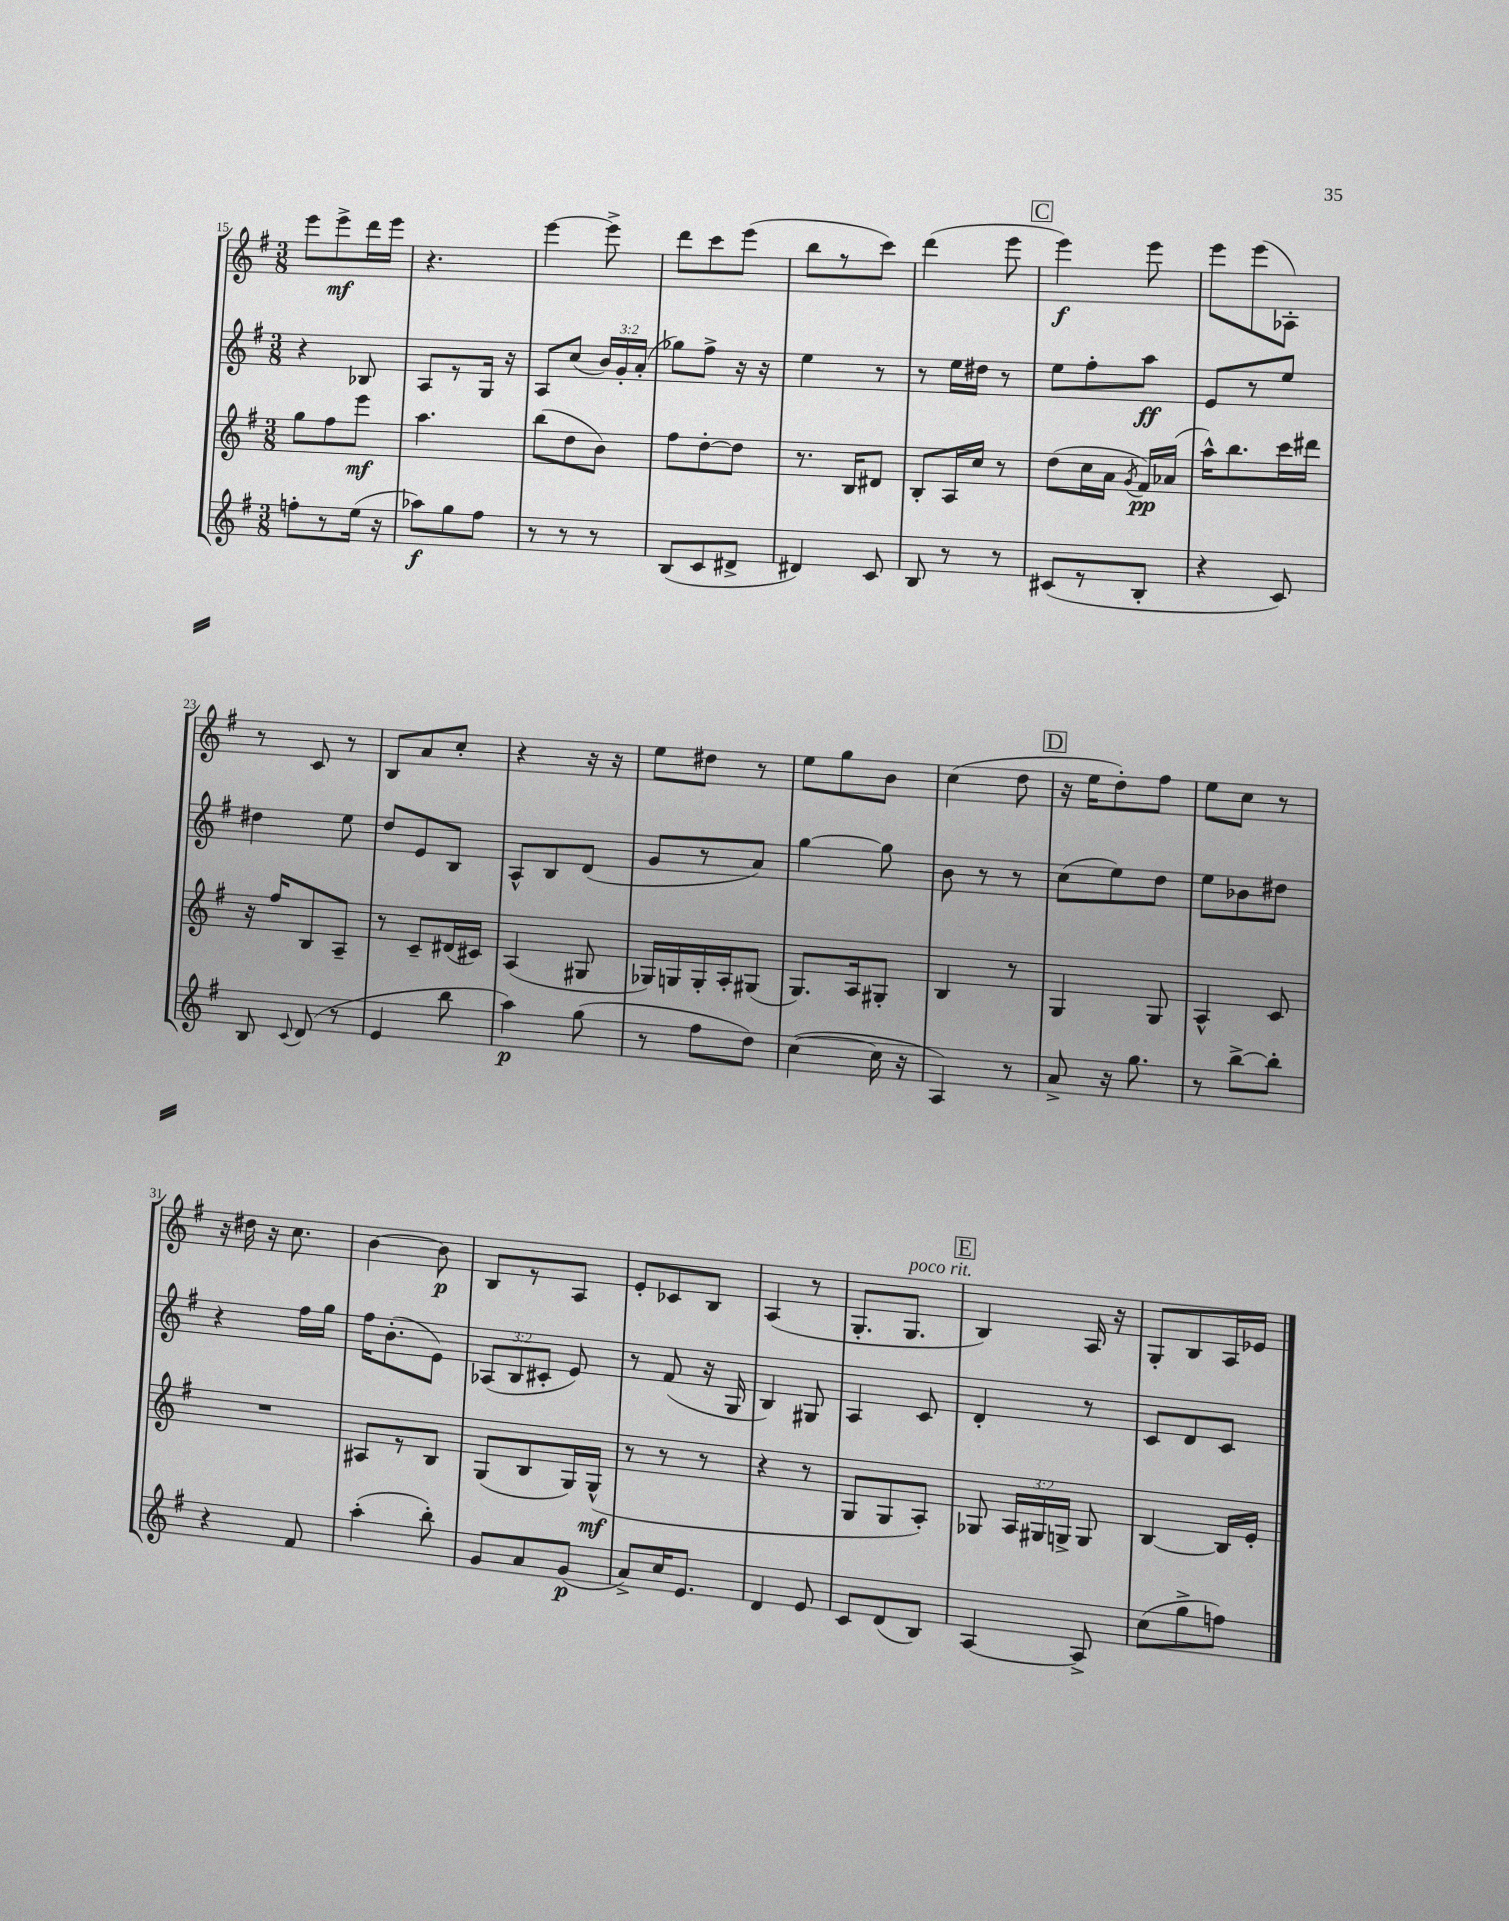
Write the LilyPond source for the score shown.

<<
\new StaffGroup <<
\new Staff = "s0" {
    \clef treble \key g \major \numericTimeSignature \time 3/8
    \autoBeamOff e'''8[ e'''8->\mf d'''16 e'''16] |
    r4. |
    e'''4~ e'''8-> |
    d'''8[ c'''8 e'''8]( |
    b''8[ r8 c'''8]) |
    d'''4( e'''8 |
    \mark \markup { \box "C" } e'''4\f) e'''8 |
    e'''8[ e'''8( aes8]-.) |
    r8 c'8 r8 |
    b8[ a'8 c''8]-. |
    r4 r16 r16 |
    e''8[ dis''8] r8 |
    e''8[ g''8 b'8] |
    c''4( d''8 |
    \mark \markup { \box "D" } r16 e''16[ d''8-.) fis''8] |
    e''8[ c''8] r8 |
    r16 dis''16 r16 c''8. |
    b'4~ b'8\p |
    b8[ r8 a8] |
    e'8[-. ces'8 b8] |
    a4( r8 |
    g8.[-. g8.]^\markup { \italic "poco rit." } |
    \mark \markup { \box "E" } b4) a16 r16 |
    g8[-. b8 a16 ees'16] \bar "|." |
}
\new Staff = "s1" {
    \clef treble \key g \major \numericTimeSignature \time 3/8 \override Staff.TupletNumber.text = #tuplet-number::calc-fraction-text
    \autoBeamOff r4 bes8 |
    a8[ r8 g16] r16 |
    a8[ c''8]( \tuplet 3/2 { b'16[) g'16-. a'16]-.( } |
    ges''8[) fis''8]-> r16 r16 |
    e''4 r8 |
    r8 e''16[ dis''16] r8 |
    \mark \markup { \box "C" } e''8[ fis''8-. a''8]\ff |
    e'8[ r8 e''8] |
    dis''4 e''8 |
    d''8[ e'8 b8] |
    a8[-^ b8 d'8]( |
    g'8[ r8 a'8]) |
    g''4~ g''8 |
    b'8 r8 r8 |
    \mark \markup { \box "D" } c''8[( e''8) d''8] |
    e''8[ bes'8 dis''8] |
    r4 fis''16[ g''16] |
    fis''16[ b'8.-.( e'8]) |
    \tuplet 3/2 { aes8[( b8 cis'8]-. } e'8) |
    r8 fis'8( r16 g16 |
    b4) gis8 |
    a4 c'8 |
    \mark \markup { \box "E" } d'4-. r8 |
    c'8[ d'8 c'8] \bar "|." |
}
\new Staff = "s2" {
    \clef treble \key g \major \numericTimeSignature \time 3/8 \override Staff.TupletNumber.text = #tuplet-number::calc-fraction-text
    \autoBeamOff g''8[ fis''8 e'''8]\mf |
    a''4. |
    b''8[( d''8 b'8]) |
    fis''8[ d''8~-. d''8] |
    r8. b16[ dis'8] |
    b8[-. a16 c''16] r8 |
    \mark \markup { \box "C" } d''8[( c''16 a'16] \acciaccatura { g'8 } fis'16[\pp) aes'16]( |
    a''16[-^) b''8. c'''16 dis'''16] |
    r16 fis''16[ b8 a8]-- |
    r8 c'8[-- dis'16( cis'16]) |
    a4( gis8 |
    ges16[) g16 g16-. a16-. gis8]( |
    g8.[) a16 gis8]-. |
    b4 r8 |
    \mark \markup { \box "D" } g4 g8 |
    a4-^ c'8 |
    R4. |
    ais8[ r8 b8] |
    g8[( b8 g16) g16]-^\mf( |
    r8 r8 r8 |
    r4 r8 |
    g8[ g8 a8]-.) |
    \mark \markup { \box "E" } ges8 \tuplet 3/2 { a16[ gis16 g16]-> } g8 |
    b4~ b16[ e'16]-. \bar "|." |
}
\new Staff = "s3" {
    \clef treble \key g \major \numericTimeSignature \time 3/8
    \autoBeamOff f''8[-. r8 e''16]( r16 |
    aes''8[\f) g''8 fis''8] |
    r8 r8 r8 |
    b8[( c'8 dis'8]-> |
    dis'4) c'8 |
    b8 r8 r8 |
    \mark \markup { \box "C" } cis'8[( r8 b8]-. |
    r4 c'8) |
    b8 \appoggiatura { c'8 } d'8( r8 |
    e'4 b''8 |
    a''4\p) g''8( |
    r8 fis''8[ d''8]) |
    c''4~( c''16 r16 |
    a4) r8 |
    \mark \markup { \box "D" } a'8-> r16 g''8. |
    r8 b''8[~-> b''8]-. |
    r4 fis'8 |
    a''4-.( b''8-.) |
    g'8[ a'8 g'8]\p( |
    a'8[->) c''16 e'8.] |
    d'4 e'8 |
    c'8[ d'8( b8]) |
    \mark \markup { \box "E" } a4~ a8-> |
    c''8[( g''8-> f''8]) \bar "|." |
}
>>
>>
\layout { \context { \Score currentBarNumber = #15 } }
